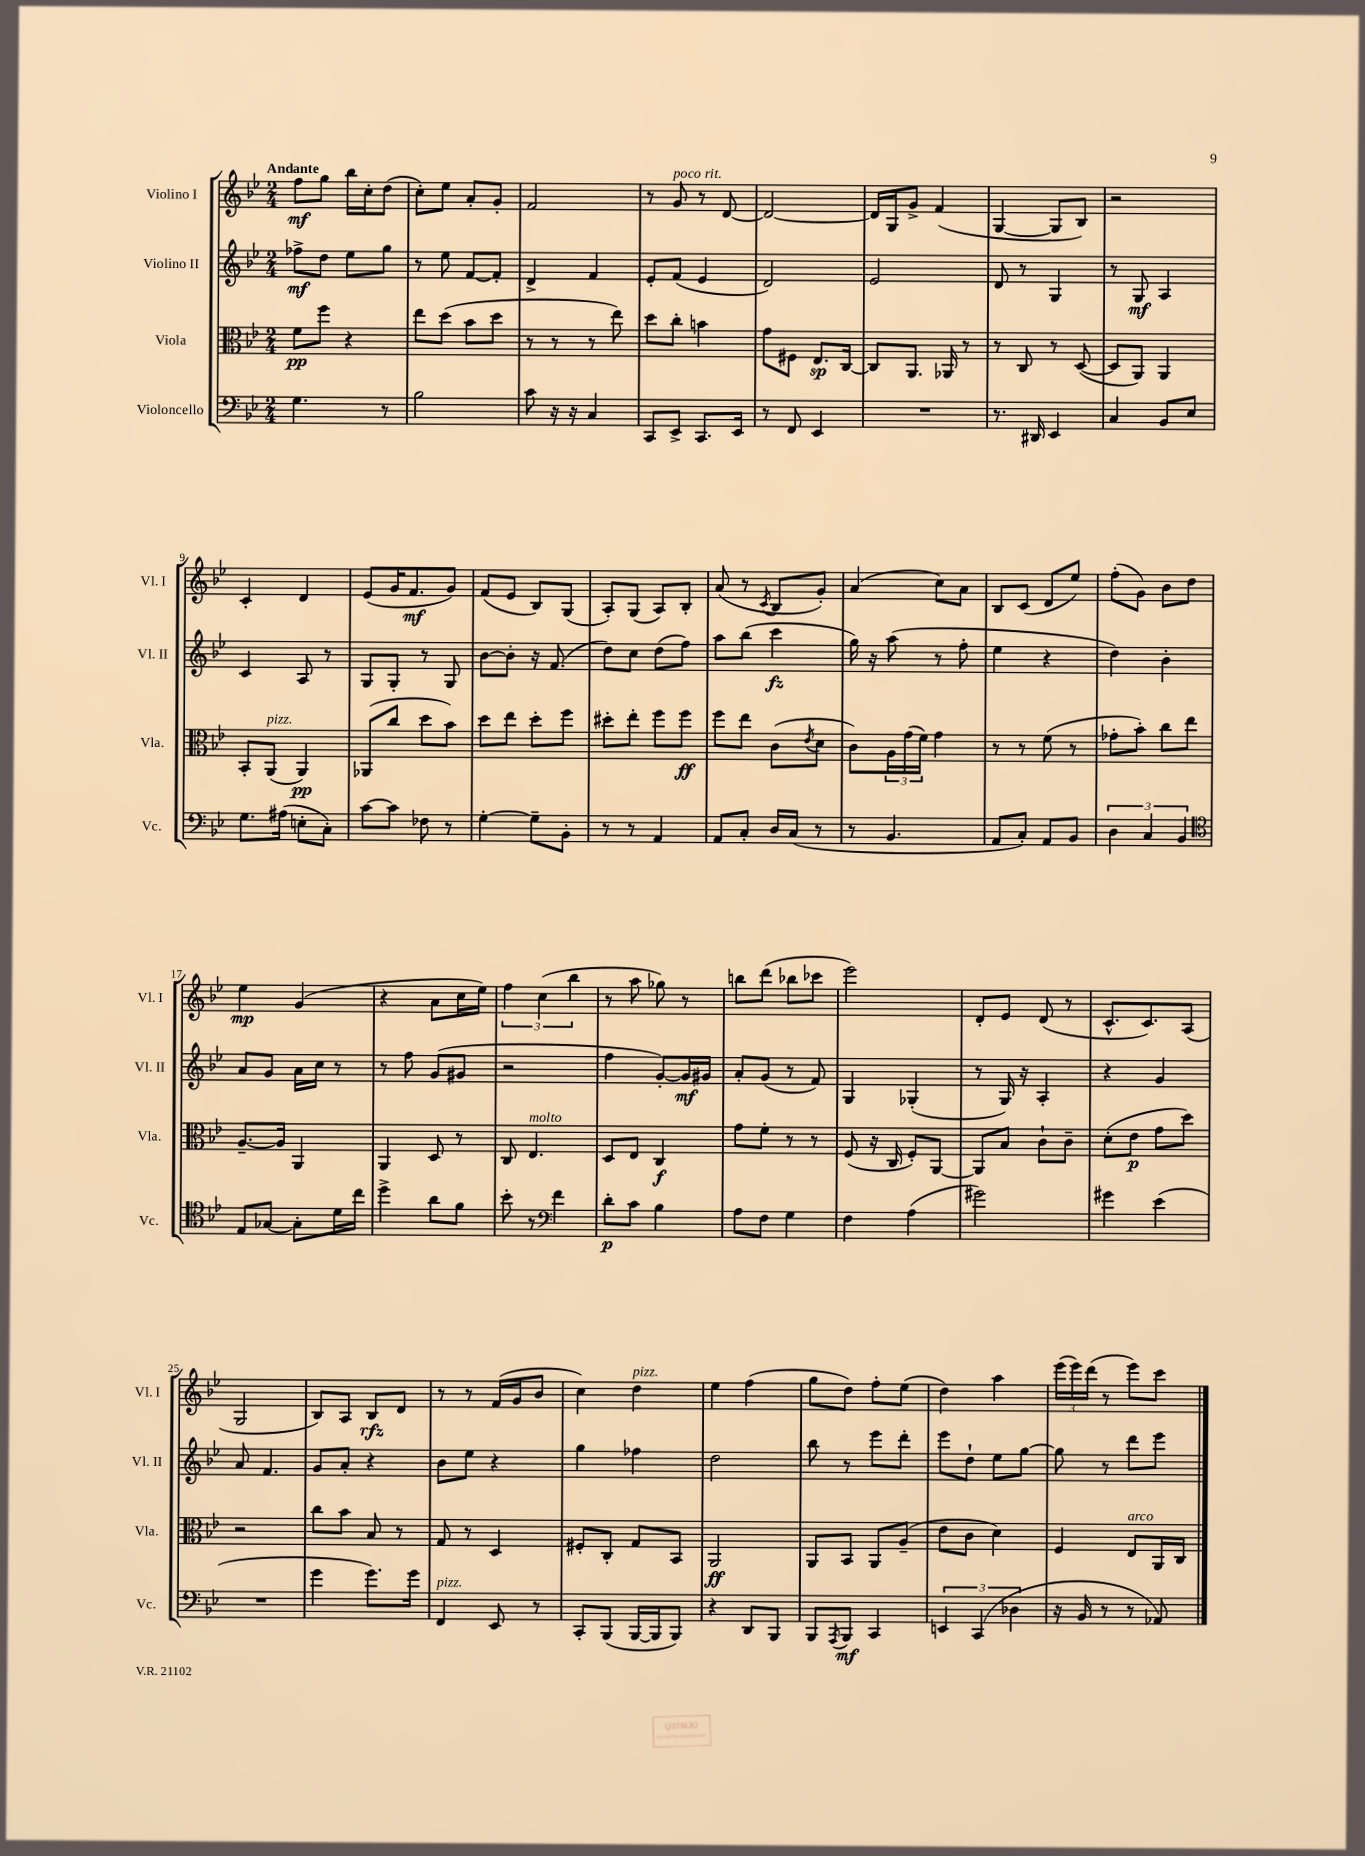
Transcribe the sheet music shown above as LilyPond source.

<<
\new StaffGroup <<
\new Staff = "s0" \with { instrumentName = "Violino I" shortInstrumentName = "Vl. I" } {
    \clef treble \key bes \major \numericTimeSignature \time 2/4 \tempo "Andante"
    f''8\mf g''8 bes''16 c''16-. d''8( |
    c''8-.) ees''8 a'8-. g'8-. |
    f'2 |
    r8 g'8^\markup { \italic "poco rit." } r8 d'8~ |
    d'2~ |
    d'16 g16 g'8-> f'4( |
    g4~ g8 bes8) |
    r2 |
    c'4-. d'4 |
    ees'8( g'16 f'8.\mf g'8) |
    f'8( ees'8 bes8) g8( |
    a8-.) g8( a8) bes8-. |
    a'8( r8 \acciaccatura { c'8 } bes8 g'8-.) |
    a'4( c''8) a'8 |
    bes8 c'8( d'8 ees''8) |
    f''8-.( g'8) bes'8 d''8 |
    ees''4\mp g'4( |
    r4 a'8 c''16 ees''16) |
    \tuplet 3/2 { f''4 c''4( bes''4 } |
    r8 a''8 ges''8) r8 |
    b''8 d'''8( bes''8 ces'''8 |
    ees'''2) |
    d'8-. ees'8 d'8( r8 |
    c'8.-^ c'8.) a8( |
    g2 |
    bes8) a8 bes8\rfz d'8 |
    r8 r8 f'16( g'16 bes'8 |
    c''4) d''4^\markup { \italic "pizz." } |
    ees''4 f''4( |
    g''8 d''8) f''8-. ees''8( |
    d''4) a''4 |
    \tuplet 3/2 { ees'''16( ees'''16) d'''16( } r8 ees'''8) c'''8 \bar "|." |
}
\new Staff = "s1" \with { instrumentName = "Violino II" shortInstrumentName = "Vl. II" } {
    \clef treble \key bes \major \numericTimeSignature \time 2/4
    fes''8->\mf d''8 ees''8 g''8 |
    r8 ees''8 f'8~ f'8-. |
    d'4-> f'4 |
    ees'8-. f'8( ees'4 |
    d'2) |
    ees'2 |
    d'8 r8 g4 |
    r8 g8\mf a4 |
    c'4 a8 r8 |
    g8 g8-. r8 g8 |
    bes'8~ bes'8-. r16 f'8.( |
    d''8) c''8 d''8( f''8) |
    a''8 bes''8( c'''4\fz |
    g''16) r16 a''8( r8 f''8-. |
    ees''4 r4 |
    d''4) bes'4-. |
    a'8 g'8 a'16 c''16 r8 |
    r8 f''8 g'8( gis'8 |
    r2 |
    f''4 g'8~-.) g'16\mf gis'16 |
    a'8-. g'8( r8 f'8) |
    g4 ges4-.( |
    r8 g16) r16 a4-. |
    r4 g'4 |
    a'8 f'4. |
    g'8 a'8-. r4 |
    bes'8 ees''8 r4 |
    g''4 fes''4 |
    d''2 |
    bes''8 r8 ees'''8 d'''8-. |
    ees'''8 d''8-! ees''8 g''8~ |
    g''8 r8 d'''8 ees'''8 \bar "|." |
}
\new Staff = "s2" \with { instrumentName = "Viola" shortInstrumentName = "Vla." } {
    \clef alto \key bes \major \numericTimeSignature \time 2/4
    f'8\pp f''8 r4 |
    ees''8 d''8( bes'8 d''8 |
    r8 r8 r8 ees''8) |
    d''8 c''8-. b'4 |
    g'8 fis8 ees8.\sp c16~ |
    c8 a,8. aes,16 r8 |
    r8 c8 r8 d8~( |
    d8 a,8) a,4 |
    bes,8-. a,8^\markup { \italic "pizz." }( a,4\pp) |
    aes,8( c''8 d''8 bes'8) |
    d''8 ees''8 d''8-. f''8 |
    dis''8-. ees''8-. f''8 f''8\ff |
    f''8 ees''8 c'8( \acciaccatura { ees'8 } d'8 |
    c'8) \tuplet 3/2 { a16 g'16( f'16) } g'4 |
    r8 r8 f'8( r8 |
    ges'8-. bes'8-.) c''8 ees''8 |
    a8.~-- a16 a,4 |
    a,4 d8 r8 |
    c8 ees4.^\markup { \italic "molto" } |
    d8 ees8 c4\f |
    g'8 f'8-. r8 r8 |
    f8( r16 c16 f8-.) a,8~ |
    a,8 bes8 c'8-! c'8-- |
    d'8-.( ees'8\p g'8 d''8) |
    r2 |
    c''8 bes'8 bes8 r8 |
    g8 r8 d4 |
    fis8-. c8-. g8 bes,8 |
    a,2\ff |
    a,8 bes,8 a,8 a8--( |
    ees'8 c'8 d'4) |
    f4 ees8^\markup { \italic "arco" } a,16 c16 \bar "|." |
}
\new Staff = "s3" \with { instrumentName = "Violoncello" shortInstrumentName = "Vc." } {
    \clef bass \key bes \major \numericTimeSignature \time 2/4
    g4. r8 |
    bes2 |
    c'8 r16 r16 c4 |
    c,8 ees,8-> c,8. ees,16 |
    r8 f,8 ees,4 |
    R2 |
    r8. dis,16 ees,4 |
    c4 bes,8 ees8 |
    g8. ais16( e8-. c8-.) |
    c'8~ c'8 fes8 r8 |
    g4~-. g8-- bes,8-. |
    r8 r8 a,4 |
    a,8 c8-. d16 c16( r8 |
    r8 bes,4. |
    a,8 c8-.) a,8 bes,8 |
    \tuplet 3/2 { d4 c4 bes,4 } |
    \clef tenor ees8 ges8~ ges8-. d'16 c''16 |
    d''4-> a'8 f'8 |
    bes'8-. r8 \clef bass f'4 |
    d'8-.\p c'8 bes4 |
    a8 f8 g4 |
    f4 a4( |
    gis'2) |
    gis'4 ees'4( |
    R2 |
    g'4 g'8.) g'16 |
    f,4^\markup { \italic "pizz." } ees,8 r8 |
    c,8-. bes,,8( bes,,16~ bes,,16 bes,,8) |
    r4 d,8 bes,,8 |
    bes,,8 \acciaccatura { a,,8 } bes,,8\mf c,4 |
    \tuplet 3/2 { e,4 c,4( des4 } |
    r16 bes,16 r8 r8 aes,8) \bar "|." |
}
>>
>>
